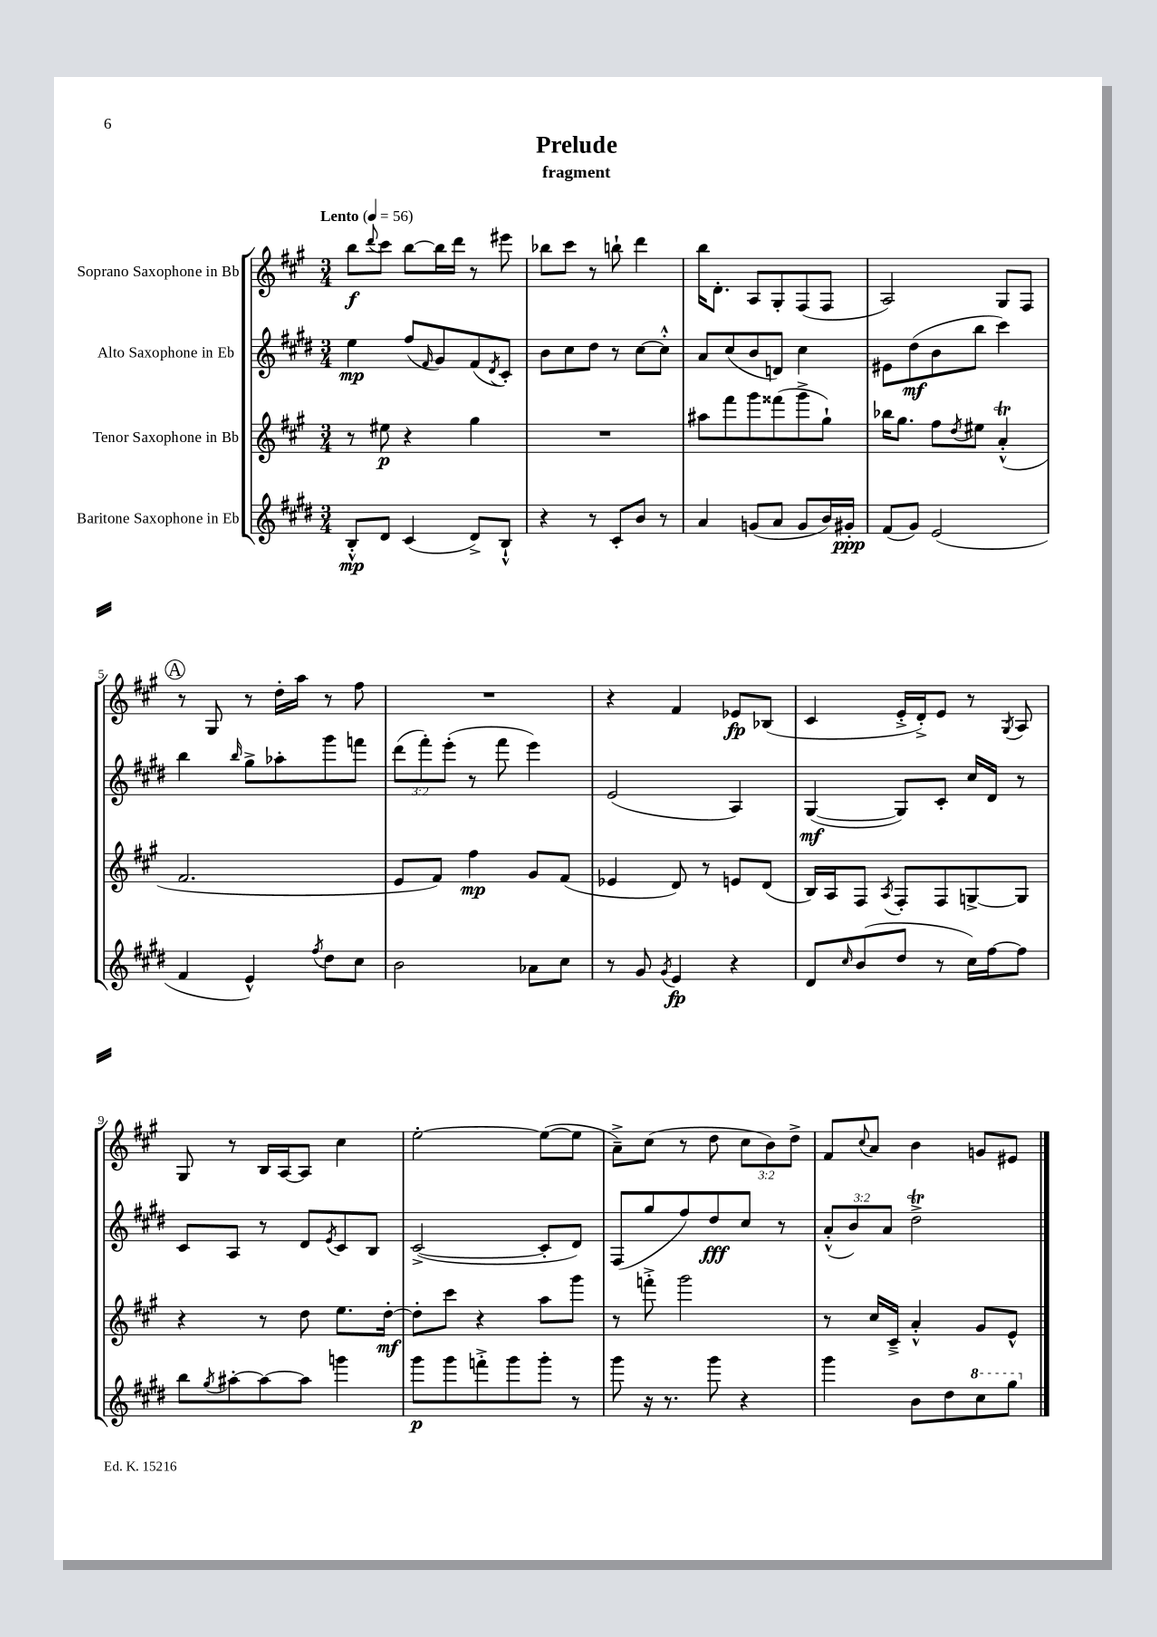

**kern	**dynam	**kern	**dynam	**kern	**dynam	**kern	**dynam
*part4	*part4	*part3	*part3	*part2	*part2	*part1	*part1
*staff4	*staff4	*staff3	*staff3	*staff2	*staff2	*staff1	*staff1
*I"Baritone Saxophone in Eb	*	*I"Tenor Saxophone in Bb	*	*I"Alto Saxophone in Eb	*	*I"Soprano Saxophone in Bb	*
*clefG2	*	*clefG2	*	*clefG2	*	*clefG2	*
*k[f#c#g#d#]	*	*k[f#c#g#]	*	*k[f#c#g#d#]	*	*k[f#c#g#]	*
*M3/4	*	*M3/4	*	*M3/4	*	*M3/4	*
*MM56	*	*MM56	*	*MM56	*	*MM56	*
=1	=1	=1	=1	=1	=1	=1	=1
!	!	!	!	!	!	!LO:TX:a:B:t=Lento	!
8B'^^/L	mp	8r	.	4ee\	mp	8bb\L	f
.	.	.	.	.	.	8qqddd/	.
8d#/J	.	8ee#X\	p	.	.	8ccc#\J	.
(4c#/	.	4r	.	(8ff#/L	.	[8bb\L	.
.	.	.	.	16qqf#/	.	.	.
.	.	.	.	8g#/)	.	16bb\L]	.
.	.	.	.	.	.	16ddd\JJ	.
8d#^/L)	.	4gg#\	.	(8f#/	.	8r	.
.	.	.	.	8qd#/	.	.	.
8B`^^/J	.	.	.	8c#'/J)	.	8eee#X\	.
=2	=2	=2	=2	=2	=2	=2	=2
4r	.	2.r	.	8b\L	.	8bb-X\L	.
.	.	.	.	8cc#\	.	8ccc#\J	.
8r	.	.	.	8dd#\J	.	8r	.
8c#'/L	.	.	.	8r	.	8bbn`\	.
8b/J	.	.	.	[8cc#\L	.	4ddd\	.
8r	.	.	.	8cc#'^^\J]	.	.	.
=3	=3	=3	=3	=3	=3	=3	=3
4a/	.	8aa#X\L	.	8a/L	.	16bb\KL	.
.	.	.	.	.	.	8.d'\J	.
.	.	8fff#\	.	(8cc#/	.	.	.
(8gn/L	.	8ggg#\	.	8b/	.	8A/L	.
8a/J	.	(8fff##X\	.	8dn/J)	.	8G#'/	.
8g/L	.	8ggg#^\	.	4cc#\	.	(8F#/	.
16b/L)	.	8gg#`\J)	.	.	.	8F#/J	.
16g#X'/JJ	ppp	.	.	.	.	.	.
=4	=4	=4	=4	=4	=4	=4	=4
(8f#/L	.	16bb-X\KL	.	8e#X\L	.	2A/)	.
.	.	8.gg#\J	.	.	.	.	.
8g#/J)	.	.	.	(8dd#\	mf	.	.
(2e/	.	8ff#\L	.	8b\	.	.	.
.	.	8qdd/	.	.	.	.	.
.	.	8ee#X\J	.	8bb\J	.	.	.
.	.	(4aT'^^/	.	4ccc#\)	.	8G#/L	.
.	.	.	.	.	.	8F#/J	.
!!LO:LB:g=z
!!LO:REH:place=s1:t=A
=5	=5	=5	=5	=5	=5	=5	=5
4f#/	.	2.f#/	.	4bb\	.	8r	.
.	.	.	.	.	.	8G#/	.
.	.	.	.	16qqbb/	.	.	.
4e^^/)	.	.	.	8gg#^\L	.	8r	.
.	.	.	.	8aa-X'\	.	16dd'\LL	.
.	.	.	.	.	.	16aa\JJ	.
8qff#/	.	.	.	.	.	.	.
8dd#\L	.	.	.	8ggg#\	.	8r	.
8cc#\J	.	.	.	8fffn\J	.	8ff#\	.
=6	=6	=6	=6	=6	=6	=6	=6
2b\	.	8e/L	.	(12ddd#\L	.	2.r	.
.	.	.	.	12fff#'\)	.	.	.
.	.	8f#/J)	.	.	.	.	.
.	.	.	.	(12eee'\J	.	.	.
.	.	4ff#\	mp	8r	.	.	.
.	.	.	.	8fff#\	.	.	.
8a-X\L	.	8g#/L	.	4eee\)	.	.	.
8cc#\J	.	(8f#/J	.	.	.	.	.
=7	=7	=7	=7	=7	=7	=7	=7
8r	.	4e-X/	.	(2e/	.	4r	.
8g#/	.	.	.	.	.	.	.
8qg#/	.	.	.	.	.	.	.
4e/	fp	8d/)	.	.	.	4f#/	.
.	.	8r	.	.	.	.	.
4r	.	8en/L	.	4A/)	.	8e-X/L	fp
.	.	(8d/J	.	.	.	(8B-X/J	.
=8	=8	=8	=8	=8	=8	=8	=8
8d#/L	.	16B/LL)	.	([4G#/	mf	4c#/	.
.	.	16A/J	.	.	.	.	.
16qqcc#/	.	.	.	.	.	.	.
(8b/	.	8F#/J	.	.	.	.	.
.	.	8qA/	.	.	.	.	.
8dd#/J	.	8F#'/L	.	8G#/L])	.	16e'^/LL	.
.	.	.	.	.	.	16d'^/J)	.
8r	.	8F#/	.	8c#'/J	.	8e/J	.
16cc#\LL)	.	[8Gn^/	.	16cc#/LL	.	8r	.
[16ff#\J	.	.	.	16d#/JJ	.	.	.
.	.	.	.	.	.	8qG#/	.
8ff#\J]	.	8G/J]	.	8r	.	8A/	.
!!LO:LB:g=z
=9	=9	=9	=9	=9	=9	=9	=9
8bb\L	.	4r	.	8c#/L	.	8G#/	.
8qgg#/	.	.	.	.	.	.	.
[8aa#X'\	.	.	.	8A/J	.	8r	.
8aa#\_	.	8r	.	8r	.	16B/LL	.
.	.	.	.	.	.	[16A/J	.
8aa#\J]	.	8dd\	.	8d#/L	.	8A/J]	.
.	.	.	.	8qe/	.	.	.
4gggn\	.	8.ee\L	.	8c#/	.	4cc#\	.
.	.	.	.	8B/J	.	.	.
.	.	[16dd'\Jk	mf	.	.	.	.
=10	=10	=10	=10	=10	=10	=10	=10
8ggg#\L	p	8dd'\L]	.	([2c#^/	.	[2ee'\	.
8ggg#\	.	8ccc#\J	.	.	.	.	.
8fffn'^\	.	4r	.	.	.	.	.
8ggg#\	.	.	.	.	.	.	.
8ggg#'\J	.	8aa\L	.	8c#'/L]	.	(8ee\L_	.
8r	.	8ggg#\J	.	8d#/J)	.	8ee\J]	.
=11	=11	=11	=11	=11	=11	=11	=11
8ggg#\	.	8r	.	(8F#/L	.	8a~^\L)	.
16r	.	8fffn'^\	.	8gg#/	.	(8cc#\J	.
8.r	.	.	.	.	.	.	.
.	.	2ggg#\	.	8ff#/)	.	8r	.
8ggg#\	.	.	.	8dd#/	fff	8dd\	.
4r	.	.	.	8cc#/J	.	12cc#\L	.
.	.	.	.	.	.	12b\)	.
.	.	.	.	8r	.	.	.
.	.	.	.	.	.	12dd^\J	.
=12	=12	=12	=12	=12	=12	=12	=12
4ggg#\	.	8r	.	(12a'^^/L	.	8f#/L	.
.	.	.	.	12b/)	.	.	.
.	.	.	.	.	.	8qqcc#/	.
.	.	16cc#/LL	.	.	.	8a/J	.
.	.	.	.	12a/J	.	.	.
.	.	16c#~^/JJ	.	.	.	.	.
8b\L	.	4a'^^/	.	2dd#t^\	.	4b\	.
8dd#\	.	.	.	.	.	.	.
*8va	*	*	*	*	*	*	*
8ccc#\	.	8g#/L	.	.	.	8gn/L	.
8ggg#\J	.	8e^^/J	.	.	.	8e#X/J	.
*X8va	*	*	*	*	*	*	*
==	==	==	==	==	==	==	==
*-	*-	*-	*-	*-	*-	*-	*-
